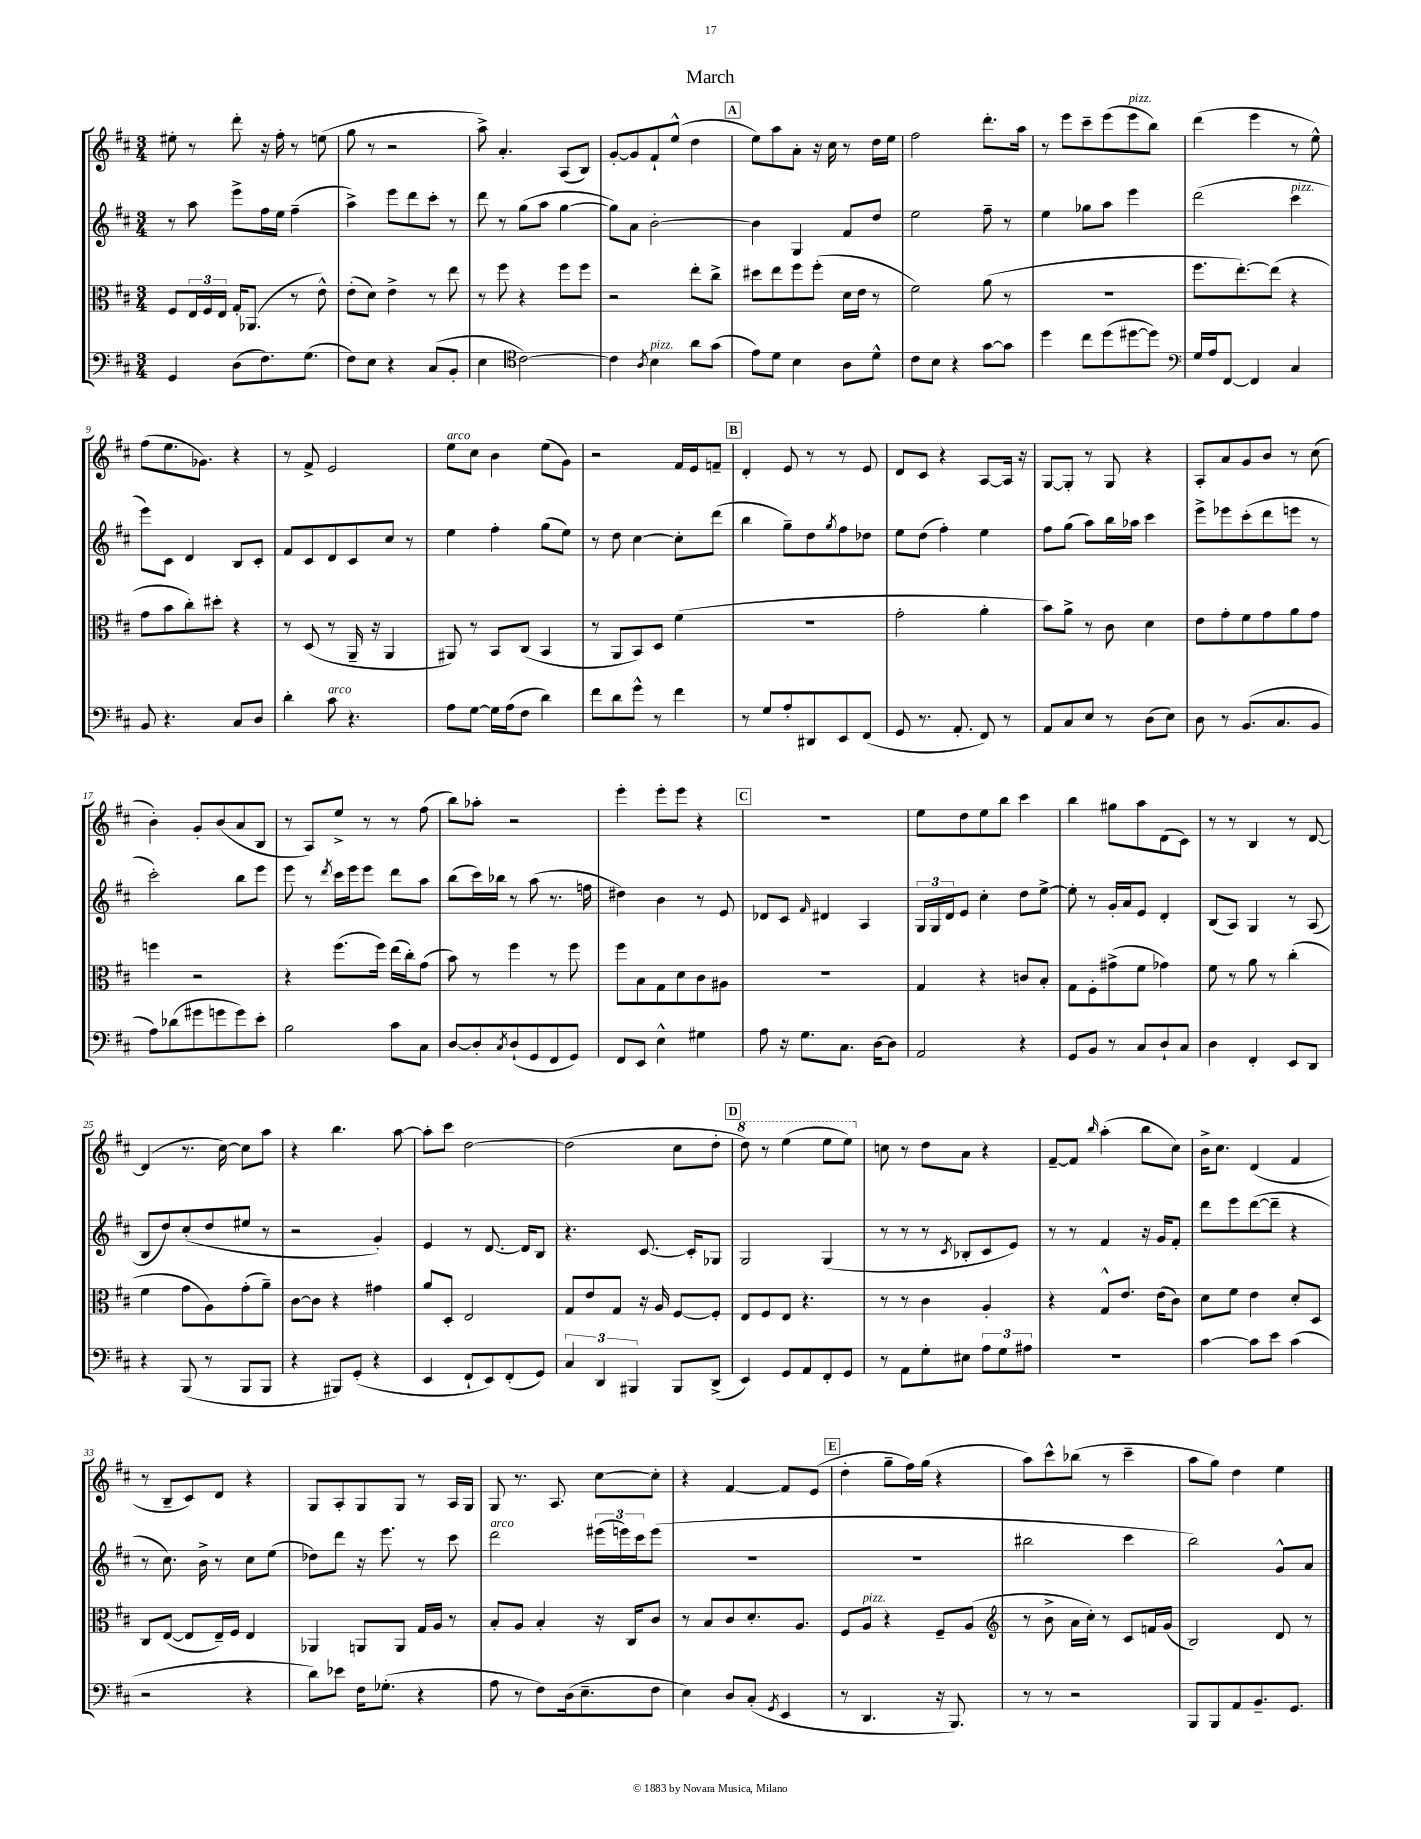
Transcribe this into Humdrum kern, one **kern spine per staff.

**kern	**kern	**kern	**kern
*staff4	*staff3	*staff2	*staff1
*clefF4	*clefC3	*clefG2	*clefG2
*k[f#c#]	*k[f#c#]	*k[f#c#]	*k[f#c#]
*M3/4	*M3/4	*M3/4	*M3/4
4GG	8F#	8r	8ee#'
.	24E	8aa	8r
.	24F#	.	.
.	24E	.	.
(8D	16G'	8eee^	8ddd'
.	(8.AA-	.	.
8.F#)	.	16ff#	16r
.	.	16ee	16ff#'
.	8r	(4ff#~	8r
(8.G	.	.	.
.	8e^^)	.	(8ee
=	=	=	=
8F#)	(8e'	4aa^)	8gg
8E	8d)	.	8r
4r	4e^	8eee	2r
.	.	8ddd	.
(8C#	8r	8ccc#'	.
8BB'	8ee	8r	.
=	=	=	=
4E	8r	8ddd	8aa^)
.	8ff#	8r	4.a'
*clefC4	*	*	*
[2c#)	4r	(8gg	.
.	.	8aa	.
.	8ff#	[4gg	(8A
.	8ff#	.	8B)
=	=	=	=
4c#]	2r	8gg])	[8g'
.	.	8a	8g]
8qA	.	.	.
4B	.	[2b'	8f#`
.	.	.	(8ee^^
8a	8ee'	.	4dd
(8g	8cc#^	.	.
=	=	=	=
8e)	8dd#	4b]	8ee)
8d	8ee	.	8aa
4B	8ff#	4G	8a'
.	(8ff#'	.	16r
.	.	.	16cc#
8A	16d	8f#	8r
.	16e	.	.
8d^^	8r	8dd	16dd
.	.	.	16ee
=	=	=	=
8c#	2f#)	2ee	2ff#
8B	.	.	.
4r	.	.	.
[8g	(8a	8ff#~	8.ddd'
8g]	8r	8r	.
.	.	.	16aa
=	=	=	=
4dd	2.r	4ee	8r
.	.	.	8eee
8cc#	.	8gg-	8ccc#~
(8dd	.	8aa	(8eee
[8dd#	.	4eee	8eee
8dd#])	.	.	8bb)
=	=	=	=
*clefF4	*	*	*
16G	8.ff#	(2ddd	(4ddd
16A	.	.	.
[8FF#	.	.	.
.	[8.ee')	.	.
4FF#]	.	.	4eee
.	(8ee]	.	.
4C#	4r	4ccc#	8r
.	.	.	8ee^^)
=	=	=	=
8BB	8g	8eee)	(8ff#
4.r	8b	8c#	8.ee
.	8cc#')	4d	.
.	.	.	8.g-)
.	8dd#'	.	.
8C#	4r	8B	4r
8D	.	8c#'	.
=	=	=	=
4d'	8r	8f#	8r
.	(8D	8c#	8f#^
8c#	8r	8d	2e
4.r	16AA~	8c#	.
.	16r	.	.
.	4AA	8cc#	.
.	.	8r	.
=	=	=	=
8A	8AA#)	4ee	8ee
[8G	8r	.	8cc#
16G]	8BB	4ff#'	4b
(16A	.	.	.
8F#	(8C#	.	.
4d)	4BB	(8gg	(8ee
.	.	8ee)	8g)
=	=	=	=
8f#	8r	8r	2r
8d	8AA	8dd	.
8g^^	8BB)	[4cc#	.
8r	8D	.	.
4f#	(4f#	8cc#']	16f#
.	.	.	16e
.	.	(8ddd	8f~
=	=	=	=
8r	2.r	4bb	4d'
8G	.	.	.
8A'	.	8gg~)	8e
8DD#	.	8dd	8r
.	.	8qgg	.
8EE	.	8ff#	8r
(8FF#	.	8dd-	8e
=	=	=	=
8GG	2g'	8ee	8d
8.r	.	(8dd	8c#
.	.	4ff#')	4r
8.AA'	.	.	.
8FF#)	4a'	4ee	[8A
8r	.	.	16A]
.	.	.	16r
=	=	=	=
8AA	8b)	8ff#	[8G
8C#	8a^	(8gg	8G']
8E	8r	8aa)	8r
8r	8c#	16bb	8G
.	.	16aa-	.
(8D	4d	4ccc#	4r
8E)	.	.	.
=	=	=	=
8D	8e	8eee^	8A'
8r	8g'	8eee-	8a
(8.BB	8f#	(8ccc#'	8g
.	8g	8ddd	8b
8.C#	.	.	.
.	8a	8eee	8r
8BB	8g	8r	(8cc#
=	=	=	=
8A)	4ff	2ccc#')	4b')
(8d-	.	.	.
8g#	2r	.	8g'
8g	.	.	(8b
8g)	.	8bb	8a
8e'	.	8eee	8B
=	=	=	=
2B	4r	8eee	8r
.	.	8r	8A)
.	.	8qddd	.
.	(8.ff#	16ccc#	8ee^
.	.	16eee	.
.	.	8eee	8r
.	16ff#)	.	.
8c#	(16ee	8ddd	8r
.	16cc#')	.	.
8C#	(8g	8aa	(8ff#
=	=	=	=
[8D	8b)	(8bb	8bb)
8D']	8r	16ccc#)	8aa-'
.	.	16bb-	.
8qC#	.	.	.
(8D`	4ff#	8r	2r
8GG	.	(8aa	.
8FF#	8r	8.r	.
8GG)	8ff#	.	.
.	.	16ff	.
=	=	=	=
8FF#	8ff#	4dd#)	4eee'
8EE	8B	.	.
4E^^	8G	4b	8eee'
.	8d	.	8eee
4G#	8c#	8r	4r
.	8A#	8e	.
=	=	=	=
8A	2.r	8d-	2.r
16r	.	8c#	.
8.G	.	.	.
.	.	16qqf#	.
.	.	4d#	.
8.C#	.	.	.
.	.	4A	.
[16D	.	.	.
8D]	.	.	.
=	=	=	=
2AA	4G	24G	8ee
.	.	24G	.
.	.	24d	.
.	.	8e	8dd
.	4r	4cc#'	8ee
.	.	.	8bb
4r	8c	8dd	4ccc#
.	8B'	[8ee^	.
=	=	=	=
8GG	8G	8ee']	4bb
8BB	8F#'	8r	.
8r	(8g#^	16g'	8gg#
.	.	16a	.
8C#	8f#	8e	8aa
8D`	4g-)	4d'	(8d
8C#	.	.	8c#)
=	=	=	=
4D	8f#	(8B	8r
.	8r	8A)	8r
4FF#'	8a	4G	4B
.	8r	.	.
8EE	(4cc#'	8r	8r
8DD	.	(8A	[8d
=	=	=	=
4r	4f#	8B	(4d]
.	.	8dd)	.
(8BBB	8g	(8cc#'	8.r
8r	8A)	8dd	.
.	.	.	[16cc#)
8BBB	(8g'	8ee#	8cc#]
8BBB	8a~)	8r	8aa
=	=	=	=
4r	[8c#	2r	4r
.	8c#]	.	.
8BBB#)	4r	.	4.bb
(8GG'	.	.	.
4r	4g#	4g')	.
.	.	.	[8aa
=	=	=	=
4EE	8a	4e	8aa']
.	8D'	.	8ccc#
8FF#`	2E	8r	[2dd
8EE)	.	[8.d	.
(8FF#'	.	.	.
.	.	16d]	.
8GG)	.	8B	.
=	=	=	=
6C#	8G	4.r	(2dd]
.	8e	.	.
6DD	.	.	.
.	8G	.	.
6BBB#	.	.	.
.	16r	[8.c#	.
.	16A	.	.
8BBB#	[8F#	.	8cc#
.	.	16c#']	.
(8DD^	8F#']	8G-	8dd'
=	=	=	=
4EE)	8E	2G	8ddd)
.	8F#	.	8r
8GG	8E	.	(4eee
8AA	4.r	.	.
8FF#'	.	(4G	8eee
8GG	.	.	8eee)
=	=	=	=
8r	8r	8r	8cc
8AA	8r	8r	8r
8G'	4c#	8r	8dd
.	.	8qc#	.
8E#	.	8B-'	8a
12A	4A'	8c#	4r
12G	.	.	.
.	.	8e)	.
12A#	.	.	.
=	=	=	=
2.r	4r	8r	[8f#~
.	.	8r	8f#]
.	.	.	16qqbb
.	8G^^	4f#	(4aa'
.	8.e	.	.
.	.	16r	8bb
.	(16e	16g	.
.	8c#)	8f#'	8cc#)
=	=	=	=
[4c#	8d	8ddd	16b^
.	.	.	8.cc#
.	8f#	8eee	.
8c#]	4e	([8ddd	(4d
8e	.	8ddd~]	.
(4c#	8d'	4r	4f#
.	8D	.	.
=	=	=	=
2r	8C#	8r	8r
.	([8E	8.cc#)	8B~
.	8E]	.	8c#)
.	.	16b^	.
.	16E~)	8r	8d
.	16F#	.	.
4r	4E	8cc#	4r
.	.	(8ee	.
=	=	=	=
8d)	4AA-	8dd-)	8G
8e-	.	8ddd	8A'
16F#	8AA	16r	8G
(8.G-'	.	8.eee	.
.	8AA	.	8G
4r	16G	8r	8r
.	16A	.	.
.	8r	8ccc#	16A
.	.	.	16G
=	=	=	=
8A	8B'	2ddd	8G
8r	8A	.	8.r
8F#)	4B'	.	.
.	.	.	8.A
(16D	.	.	.
8.E~	.	.	.
.	16r	(24eee#	[8cc#
.	.	24eee)	.
.	16C#	.	.
.	.	24ccc#	.
8F#	8c#	(8eee	8cc#']
=	=	=	=
4E)	8r	2.r	4r
.	8B	.	.
8D	8c#	.	[4f#
(8C#'	8.d'	.	.
8qGG	.	.	.
4EE	.	.	8f#]
.	8.A	.	.
.	.	.	(8e
=	=	=	=
8r	8F#	2.r	4dd'
4.DD	8A	.	.
.	4r	.	8gg~
.	.	.	16ff#)
.	.	.	(16gg
16r	8F#~	.	4r
8.BBB)	.	.	.
.	(8A	.	.
=	=	=	=
*	*clefG2	*	*
8r	8r	2bb#	8aa)
8r	8b^	.	8ccc#^^
2r	16a	.	(8bb-
.	16cc#')	.	.
.	8r	.	8r
.	8c#	4ccc#	4ccc#~
.	16f	.	.
.	(16g	.	.
=	=	=	=
8BBB	2B)	2bb)	8aa
8BBB	.	.	8gg)
8AA	.	.	4dd
8.BB~	.	.	.
.	8d	8g^^	4ee
8.GG	.	.	.
.	8r	8a	.
==	==	==	==
*-	*-	*-	*-
